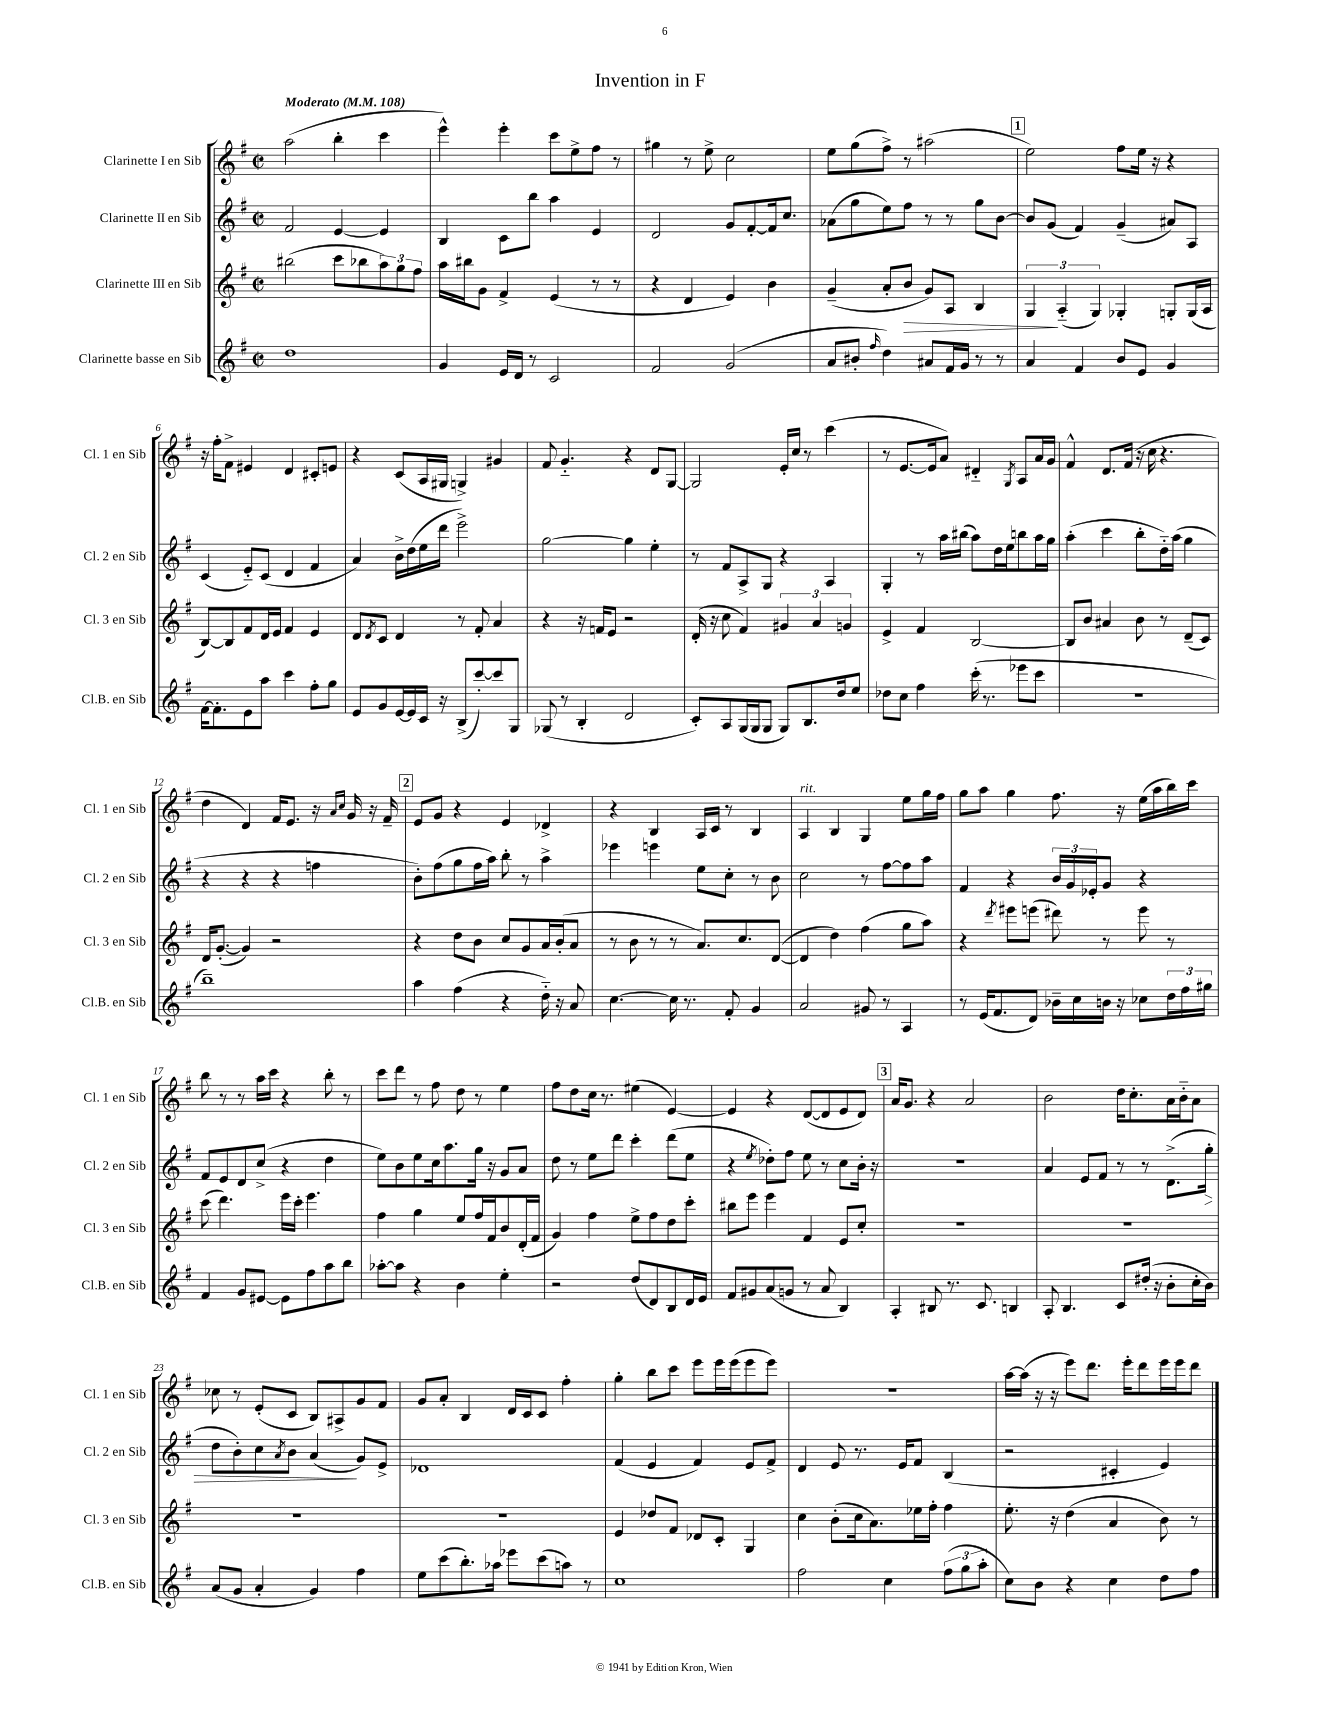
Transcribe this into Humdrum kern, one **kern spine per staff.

**kern	**kern	**kern	**kern
*staff4	*staff3	*staff2	*staff1
*clefG2	*clefG2	*clefG2	*clefG2
*k[f#]	*k[f#]	*k[f#]	*k[f#]
*M2/2	*M2/2	*M2/2	*M2/2
*met(c|)	*met(c|)	*met(c|)	*met(c|)
*MM108	*MM108	*MM108	*MM108
1dd	(2bb#	2f#	(2aa
.	8ccc	[4e	4bb'
.	8bb-	.	.
.	12aa)	4e]	4ccc
.	12gg	.	.
.	12ff#	.	.
=	=	=	=
4g	16aa	4B	4eee^^)
.	16bb#	.	.
.	8g	.	.
16e	4f#^	8c	4eee'
16d	.	.	.
8r	.	8bb	.
2c	(4e	4aa	8ccc
.	.	.	8ee^
.	8r	4e	8ff#
.	8r	.	8r
=	=	=	=
2f#	4r	2d	4gg#
.	4d	.	8r
.	.	.	8ee^
(2g	4e)	8g	2cc
.	.	[8f#'	.
.	4b	16f#]	.
.	.	8.cc	.
=	=	=	=
8a	(4g~	(8a-	8ee
8b#'	.	8gg	(8gg
16qqff#	.	.	.
4dd)	8a'	8ee)	8ff#^)
.	8b	8ff#	8r
8a#	8g)	8r	(2aa#
16f#	8A	8r	.
16g	.	.	.
8r	4B	8gg	.
8r	.	[8b	.
=	=	=	=
4a	6G	8b]	2ee)
.	.	(8g	.
.	(6A'~	.	.
4f#	.	4f#)	.
.	6G)	.	.
8b	4G-'	(4g~	8ff#
8e	.	.	16ee
.	.	.	16r
4g	8G'	8a#)	4r
.	(16G	8A	.
.	16A	.	.
=	=	=	=
[16f#	[8B)	(4c	16r
8.f#']	.	.	16ff#'
.	8B]	.	8f#^
8e	8f#	8e'~)	4e#
8aa	16d	(8c	.
.	16e	.	.
4ccc	4f#	4d	4d
8ff#'	4e	4f#	8c#'
8gg	.	.	8e
=	=	=	=
8e	8d	4a)	4r
.	8qd	.	.
8g	8c	.	.
[16e	4d	16b^	(8c
16e]	.	(16dd	.
16c	.	16ee	16A
16r	.	16ddd	16G#
(8B^	8r	2eee^)	4G^)
[8ccc')	8f#'	.	.
8ccc]	4a	.	4g#
8G	.	.	.
=	=	=	=
(8G-	4r	[2gg	8f#
8r	.	.	4.g'~
4B'	16r	.	.
.	16f	.	.
.	8e	.	.
2d	2r	4gg]	4r
.	.	4ee'	8d
.	.	.	[8G
=	=	=	=
8c')	(16d'	8r	2G]
.	16r	.	.
8A	8cc	8f#	.
(16G	4f#)	8A^	.
16G	.	.	.
8G	.	8G	.
8G)	6g#	4r	16e'
.	.	.	16cc
8.B	.	.	8r
.	6a	.	.
.	.	4A	(4ccc
16dd	.	.	.
.	6g	.	.
8ee	.	.	.
=	=	=	=
8dd-	4e^	4G'	8r
8cc	.	.	[8.e
4ff#	4f#	8r	.
.	.	.	16e]
.	.	16aa	8a)
.	.	(16bb#	.
(16ccc'	[2B	8aa)	4d#'~
8.r	.	.	.
.	.	16dd	.
.	.	16ee	.
.	.	.	8qG
8eee-	.	8bb	8A
8ccc	.	16aa	16a
.	.	16gg	16g
=	=	=	=
1r	8B]	(4aa'	4f#^^
.	8b	.	.
.	4a#	4ccc	8.d
.	.	.	(16f#
.	8b	8bb'	16r
.	.	.	16cc
.	8r	16dd'~)	4.r
.	.	(16aa	.
.	(8d~	4gg	.
.	8c)	.	.
=	=	=	=
1bb~)	16d	4r	4dd
.	([8.g'	.	.
.	4g])	4r	4d)
.	2r	4r	16f#
.	.	.	8.e
.	.	4ff	16r
.	.	.	16qqa
.	.	.	16qqcc
.	.	.	16g
.	.	.	16r
.	.	.	16f#~
=	=	=	=
4aa	4r	8b')	8e
.	.	(8ff#	8g
(4ff#	8dd	8gg	4r
.	8b	16ff#	.
.	.	16aa)	.
4r	8cc	8bb'	4e
.	8g	8r	.
16dd'~)	16a	4aa^	4d-^
16r	(16b'	.	.
8a	8a	.	.
=	=	=	=
[4.cc	8r	4eee-	4r
.	8b	.	.
.	8r	4eee	4B
16cc]	8r	.	.
8.r	.	.	.
.	8.a)	8ee	16A
.	.	.	16c
8f#'	.	8cc'	8r
.	8.cc	.	.
4g	.	8r	4B
.	([8d	8b	.
=	=	=	=
2a	4d]	2cc	4A
.	4dd)	.	4B
8g#	(4ff#	8r	4G
8r	.	[8ff#	.
4A	8gg	8ff#]	8ee
.	8aa)	8aa	16gg
.	.	.	16ff#
=	=	=	=
8r	4r	4f#	8gg
(16e	.	.	8aa
8.f#	.	.	.
.	8qddd	.	.
.	8eee#	4r	4gg
8d)	(8eee	.	.
16b-~	8ddd#)	24b	8.ff#
.	.	24g	.
16cc	.	.	.
.	.	24e-'	.
16b	8r	8g	.
16r	.	.	16r
8cc-	8eee	4r	(16ee
.	.	.	16aa
24dd	8r	.	16bb)
24ff#	.	.	.
.	.	.	16ccc
24gg#	.	.	.
=	=	=	=
4f#	(8ccc	8f#	8bb
.	4.ddd)	8e	8r
8g	.	8d	8r
[8e#	.	(8cc^	16aa
.	.	.	16ccc
8e#]	16eee	4r	4r
.	16ccc'	.	.
8ff#	4.eee	.	.
8aa	.	4dd	8bb'
8bb	.	.	8r
=	=	=	=
[8aa-'	4ff#	8ee)	8ccc
8aa-]	.	8b	8ddd
4r	4gg	8ee	8r
.	.	16cc	8ff#
.	.	8.aa	.
4b	8ee	.	8dd
.	16ff#	16gg	8r
.	16f#	16r	.
4ee'	8b	8g	4ee
.	(16d'	8a	.
.	16f#	.	.
=	=	=	=
2r	4g)	8dd	8ff#
.	.	8r	8dd
.	4ff#	8ee	16cc
.	.	.	8.r
.	.	8ddd	.
(8dd	8ee^	4ccc'	(4ee#
8d)	8ff#	.	.
8B	8dd	(8ddd	[4e)
16d	8ccc'	8ee	.
16e	.	.	.
=	=	=	=
8f#	8bb#	4r	4e]
8g#	8eee	.	.
.	.	8qee	.
(8a	4eee	8dd-')	4r
8g	.	8ff#	.
8r	4f#	8ee	([8d
8a	.	8r	8d]
4B)	8e	8cc	8e
.	8cc'	16b'	8d)
.	.	16r	.
=	=	=	=
4A'	1r	1r	16a
.	.	.	8.g
8B#	.	.	4r
8.r	.	.	.
.	.	.	2a
8.c	.	.	.
4B	.	.	.
=	=	=	=
8A'	1r	4a	2b
4.B	.	.	.
.	.	8e	.
.	.	8f#	.
8c	.	8r	16dd
.	.	.	8.cc'
(16dd#'	.	8r	.
16r	.	.	.
8b'	.	(8.d^	16a
.	.	.	16b'~
16cc'	.	.	8a
16b)	.	16gg'	.
=	=	=	=
(8a	1r	8dd	8cc-
8g	.	8b')	8r
4a'	.	8cc	(8e'
.	.	8qa	.
.	.	8b	8c
4g)	.	(4a	8B)
.	.	.	8A#^
4ff#	.	8g)	8g
.	.	8e^	8f#
=	=	=	=
8ee	1r	1d-	8g
(8ccc	.	.	8a'
8.bb')	.	.	4B
16aa-	.	.	.
8eee-	.	.	16d
.	.	.	16c
(8ccc	.	.	8c
8aa)	.	.	4ff#'
8r	.	.	.
=	=	=	=
1cc	4e	(4f#	4gg'
.	8dd-	4e	8bb
.	8f#	.	8ccc
.	8d-	4f#)	8eee
.	8c'	.	16eee
.	.	.	(16eee
.	4G	8e	8eee
.	.	8f#^	8eee)
=	=	=	=
2ff#	4cc	4d	1r
.	(8b'	8e	.
.	16cc	8.r	.
.	8.a)	.	.
4cc	.	.	.
.	.	16e	.
.	16ee-	8f#	.
.	16ff#'	.	.
(12ff#	4ff#	(4B	.
12gg	.	.	.
12aa'	.	.	.
=	=	=	=
8cc)	8.ee'	2r	[16aa
.	.	.	(16aa]
8b	.	.	16r
.	16r	.	16r
4r	(4dd	.	8eee)
.	.	.	8.ddd
4cc	4a	4c#'	.
.	.	.	16eee'
.	.	.	8ddd
8dd	8b)	4e)	16eee
.	.	.	16eee
8ff#	8r	.	8ddd
==	==	==	==
*-	*-	*-	*-
